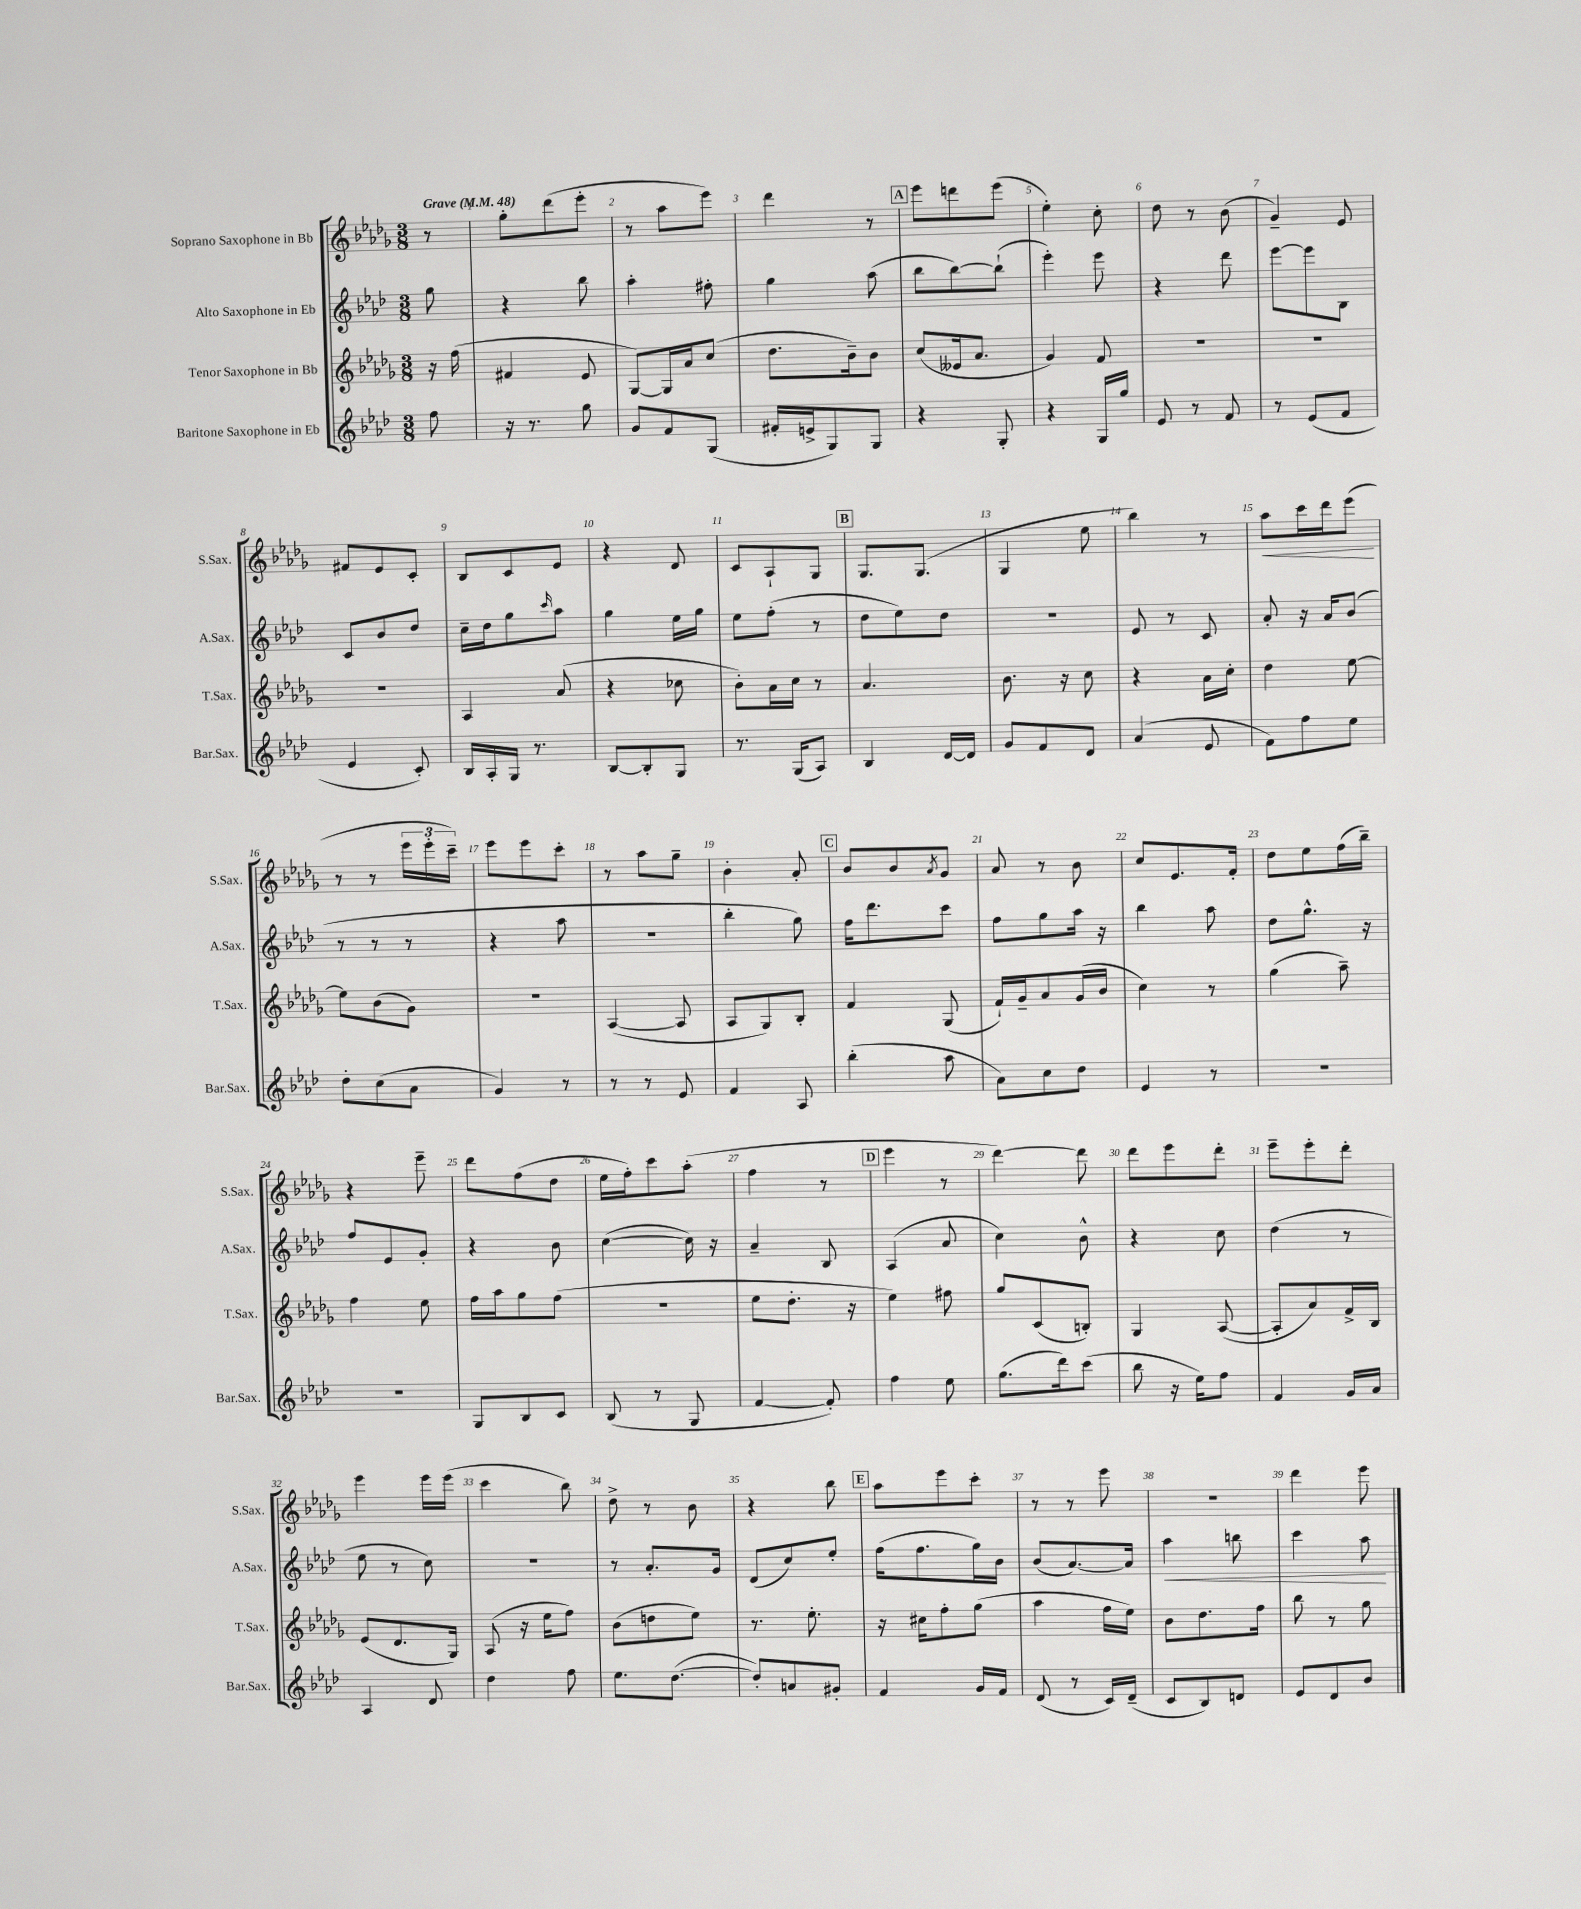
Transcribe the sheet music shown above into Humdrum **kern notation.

**kern	**kern	**kern	**dynam	**kern	**dynam
*part4	*part3	*part2	*part2	*part1	*part1
*staff4	*staff3	*staff2	*staff2	*staff1	*staff1
*I"Baritone Saxophone in Eb	*I"Tenor Saxophone in Bb	*I"Alto Saxophone in Eb	*	*I"Soprano Saxophone in Bb	*
*I'Bar.Sax.	*I'T.Sax.	*I'A.Sax.	*	*I'S.Sax.	*
*clefG2	*clefG2	*clefG2	*	*clefG2	*
*k[b-e-a-d-]	*k[b-e-a-d-g-]	*k[b-e-a-d-]	*	*k[b-e-a-d-g-]	*
*M3/8	*M3/8	*M3/8	*	*M3/8	*
*MM48	*MM48	*MM48	*	*MM48	*
=	=	=	=	=	=
!	!	!	!	!LO:TX:a:B:t=Grave	!
8ff\	16r	8gg\	.	8r	.
.	(16ff\	.	.	.	.
=1	=1	=1	=1	=1	=1
16r	4f#X/	4r	.	8gg-'\L	.
8.r	.	.	.	.	.
.	.	.	.	(8ddd-\	.
8gg\	8e-/	8bb-\	.	8eee-'\J	.
=2	=2	=2	=2	=2	=2
8g/L	[8G-/L)	4aa-'\	.	8r	.
8f/	16G-/L]	.	.	8aa-\L	.
.	16a-/J	.	.	.	.
(8G/J	(8cc/J	8ff#X'\	.	8eee-\J)	.
=3	=3	=3	=3	=3	=3
16f#X'/LL	8.dd-\L	4gg\	.	4ddd-\	.
16en^/J	.	.	.	.	.
8G/)	.	.	.	.	.
.	16b-~\k)	.	.	.	.
8G/J	8b-\J	(8aa-\	.	8r	.
!!LO:REH:place=s1:t=A
=4	=4	=4	=4	=4	=4
4r	(8cc/L	8bb-\L	.	8eee-\L	.
.	16e--X/k	[8bb-\)	.	8dddn\	.
.	8.a-/J	.	.	.	.
8G'/	.	(8bb-`\J]	.	(8eee-\J	.
=5	=5	=5	=5	=5	=5
4r	4g-/)	4eee-'\)	.	4ee-'\)	.
16G/LL	8f/	8eee-\	.	8cc'\	.
16gg/JJ	.	.	.	.	.
=6	=6	=6	=6	=6	=6
8e-/	4.r	4r	.	8dd-\	.
8r	.	.	.	8r	.
8f/	.	8ddd-\	.	(8b-\	.
=7	=7	=7	=7	=7	=7
8r	4.r	[8eee-\L	.	4g-~/)	.
(8e-/L	.	8eee-\]	.	.	.
8f/J	.	8B-\J	.	8e-/	.
!!LO:LB:g=z
=8	=8	=8	=8	=8	=8
4e-/	4.r	8c/L	.	8f#X/L	.
.	.	8b-/	.	8e-/	.
8c'/)	.	8dd-/J	.	8c'/J	.
=9	=9	=9	=9	=9	=9
16B-/LL	4A-/	16cc~\LL	.	8B-/L	.
16A-'/	.	16dd-\J	.	.	.
16G/JJ	.	8gg\	.	8c/	.
8.r	.	.	.	.	.
.	.	16qqccc/	.	.	.
.	(8a-/	8aa-\J	.	8e-/J	.
=10	=10	=10	=10	=10	=10
[8B-/L	4r	4gg\	.	4r	.
8B-'/]	.	.	.	.	.
8G/J	8cc-X\	16ee-\LL	.	8d-/	.
.	.	16gg\JJ	.	.	.
=11	=11	=11	=11	=11	=11
8.r	8b-'\L)	8ee-\L	.	8c/L	.
.	16a-\L	(8ff'\J	.	8A-`/	.
(16G/KL	16cc\JJ	.	.	.	.
8A-/J)	8r	8r	.	8G-/J	.
!!LO:REH:place=s1:t=B
=12	=12	=12	=12	=12	=12
4B-/	4.a-/	8dd-\L	.	8.G-/L	.
.	.	8ee-\)	.	.	.
.	.	.	.	(8.G-/J	.
[16d-/LL	.	8dd-\J	.	.	.
16d-/JJ]	.	.	.	.	.
=13	=13	=13	=13	=13	=13
8g/L	8.b-\	4.r	.	4G-/	.
8f/	.	.	.	.	.
.	16r	.	.	.	.
8d-/J	8cc\	.	.	8ee-\	.
=14	=14	=14	=14	=14	=14
(4a-/	4r	8e-/	.	4bb-\)	.
.	.	8r	.	.	.
8e-/	16a-\LL	8c/	.	8r	.
.	16cc'\JJ	.	.	.	.
=15	=15	=15	=15	=15	=15
!	!	!	!	!	!LO:HP:b
8f\L)	4dd-\	8a-'/	.	8aa-\L	<
8ff\	.	16r	.	16ccc\L	.
.	.	16a-/KL	.	16ddd-\J	.
8ee-\J	[8ee-\	(8b-/J	.	(8eee-\J	.
.	.	.	.	.	[
!!LO:LB:g=z
=16	=16	=16	=16	=16	=16
8dd-'\L	8ee-\L]	8r	.	8r	.
(8cc\	(8b-\	8r	.	8r	.
8a-\J	8g-\J)	8r	.	24eee-\LL	.
.	.	.	.	24eee-'\	.
.	.	.	.	24ccc~\JJ)	.
=17	=17	=17	=17	=17	=17
4g/)	4.r	4r	.	8eee-\L	.
.	.	.	.	8eee-\	.
8r	.	8aa-\	.	8ccc'\J	.
=18	=18	=18	=18	=18	=18
8r	([4A-/	4.r	.	8r	.
8r	.	.	.	8aa-\L	.
8e-/	8A-/]	.	.	8gg-~\J	.
=19	=19	=19	=19	=19	=19
4f/	8A-/L	4bb-'\	.	4b-'\	.
.	8G-/)	.	.	.	.
8A-/	8B-'/J	8gg\)	.	8a-'/	.
!!LO:REH:place=s1:t=C
=20	=20	=20	=20	=20	=20
(4bb-'\	4f/	16ff\KL	.	8b-/L	.
.	.	8.ddd-\	.	.	.
.	.	.	.	8b-/	.
.	.	.	.	8qa-/	.
8aa-\	(8G-/	8ccc\J	.	8g-/J	.
=21	=21	=21	=21	=21	=21
8a-\L)	16f`/LL)	8ff\L	.	8a-/	.
.	16g-~/J	.	.	.	.
8cc\	8a-/	8gg\	.	8r	.
8dd-\J	(16g-/L	16aa-\Jk	.	8b-\	.
.	16b-/JJ	16r	.	.	.
=22	=22	=22	=22	=22	=22
4e-/	4cc\)	4bb-\	.	8cc/L	.
.	.	.	.	8.e-/	.
8r	8r	8aa-\	.	.	.
.	.	.	.	16f'/Jk	.
=23	=23	=23	=23	=23	=23
4.r	(4gg-\	8dd-\L	.	8dd-\L	.
.	.	8.gg^^\J	.	8ee-\	.
.	8aa-~\)	.	.	(16ff\L	.
.	.	16r	.	16bb-~\JJ)	.
!!LO:LB:g=z
=24	=24	=24	=24	=24	=24
4.r	4ff\	8ff/L	.	4r	.
.	.	8e-/	.	.	.
.	8ee-\	8g'/J	.	8eee-~\	.
=25	=25	=25	=25	=25	=25
8G/L	16ff\LL	4r	.	8ddd-\L	.
.	16aa-\J	.	.	.	.
8B-/	8gg-\	.	.	(8ff\	.
8c/J	(8ff\J	8b-\	.	8dd-\J	.
=26	=26	=26	=26	=26	=26
(8B-/	4.r	([4cc\	.	16ee-\LL	.
.	.	.	.	16ff'\J)	.
8r	.	.	.	8ccc\	.
8G/	.	16cc\])	.	(8aa-'\J	.
.	.	16r	.	.	.
=27	=27	=27	=27	=27	=27
[4f/	8ee-\L	4a-~/	.	4ff\	.
.	8.dd-'\J	.	.	.	.
8f'/])	.	8B-/	.	8r	.
.	16r	.	.	.	.
!!LO:REH:place=s1:t=D
=28	=28	=28	=28	=28	=28
4ff\	4ee-\)	(4A-/	.	4eee-\	.
8ee-\	8ff#X\	8a-/	.	8r	.
=29	=29	=29	=29	=29	=29
(8.gg\L	8gg-/L	4cc\)	.	[4ddd-\)	.
.	(8c/	.	.	.	.
16ddd-\k)	.	.	.	.	.
(8ccc\J	8Bn'/J)	8b-^^\	.	8ddd-\]	.
=30	=30	=30	=30	=30	=30
8bb-\	4G-/	4r	.	8ddd-\L	.
16r	.	.	.	8eee-\	.
16ee-\KL)	.	.	.	.	.
8ff\J	([8A-/	8cc\	.	8ddd-'\J	.
=31	=31	=31	=31	=31	=31
4f/	8A-'/L]	(4dd-\	.	8eee-~\L	.
.	8a-/)	.	.	8eee-'\	.
16g/LL	16f^/L	8r	.	8ddd-'\J	.
16a-/JJ	16B-/JJ	.	.	.	.
!!LO:LB:g=z
=32	=32	=32	=32	=32	=32
4A-/	(8e-/L	8ee-\	.	4eee-\	.
.	8.d-/	8r	.	.	.
8d-/	.	8cc\)	.	16eee-\LL	.
.	16G-/Jk)	.	.	(16eee-\JJ	.
=33	=33	=33	=33	=33	=33
4dd-\	(8A-/	4.r	.	4ccc\	.
.	16r	.	.	.	.
.	16ee-\KL	.	.	.	.
8ff\	8ff\J)	.	.	8bb-\)	.
=34	=34	=34	=34	=34	=34
8.ee-\L	(8b-\L	8r	.	8dd-^\	.
.	8ddn\	8.a-'/L	.	8r	.
([8.dd-\J	.	.	.	.	.
.	8ee-\J)	.	.	8b-\	.
.	.	16g/Jk	.	.	.
=35	=35	=35	=35	=35	=35
8dd-'/L])	8.r	(8d-/L	.	4r	.
8an/	.	8cc/)	.	.	.
.	8.ee-'\	.	.	.	.
8g#X'/J	.	8ee-'/J	.	8bb-\	.
!!LO:REH:place=s1:t=E
=36	=36	=36	=36	=36	=36
4f/	16r	(16ff\KL	.	8aa-\L	.
.	16cc#X\KL	8.ff\	.	.	.
.	8ff'\	.	.	8eee-\	.
16g/LL	(8gg-\J	16gg\L)	.	8ccc'\J	.
16f/JJ	.	16b-\JJ	.	.	.
=37	=37	=37	=37	=37	=37
(8d-/	4aa-\	(8b-/L	.	8r	.
8r	.	[8.a-/)	.	8r	.
16c/LL)	16ff\LL	.	.	8eee-\	.
(16d-~/JJ	16ee-\JJ)	16a-/Jk]	.	.	.
=38	=38	=38	=38	=38	=38
!	!	!	!LO:HP:b	!	!
8c/L	8b-\L	4aa-\	<	4.r	.
8B-/)	8.dd-\	.	.	.	.
8dn/J	.	8bbn\	.	.	.
.	16ff\Jk	.	.	.	.
=39	=39	=39	=39	=39	=39
8e-/L	8bb-\	4ccc\	.	4ddd-\	.
8d-/	8r	.	.	.	.
8b-/J	8gg-\	8aa-\	.	8eee-\	.
.	.	.	[	.	.
==	==	==	==	==	==
*-	*-	*-	*-	*-	*-
